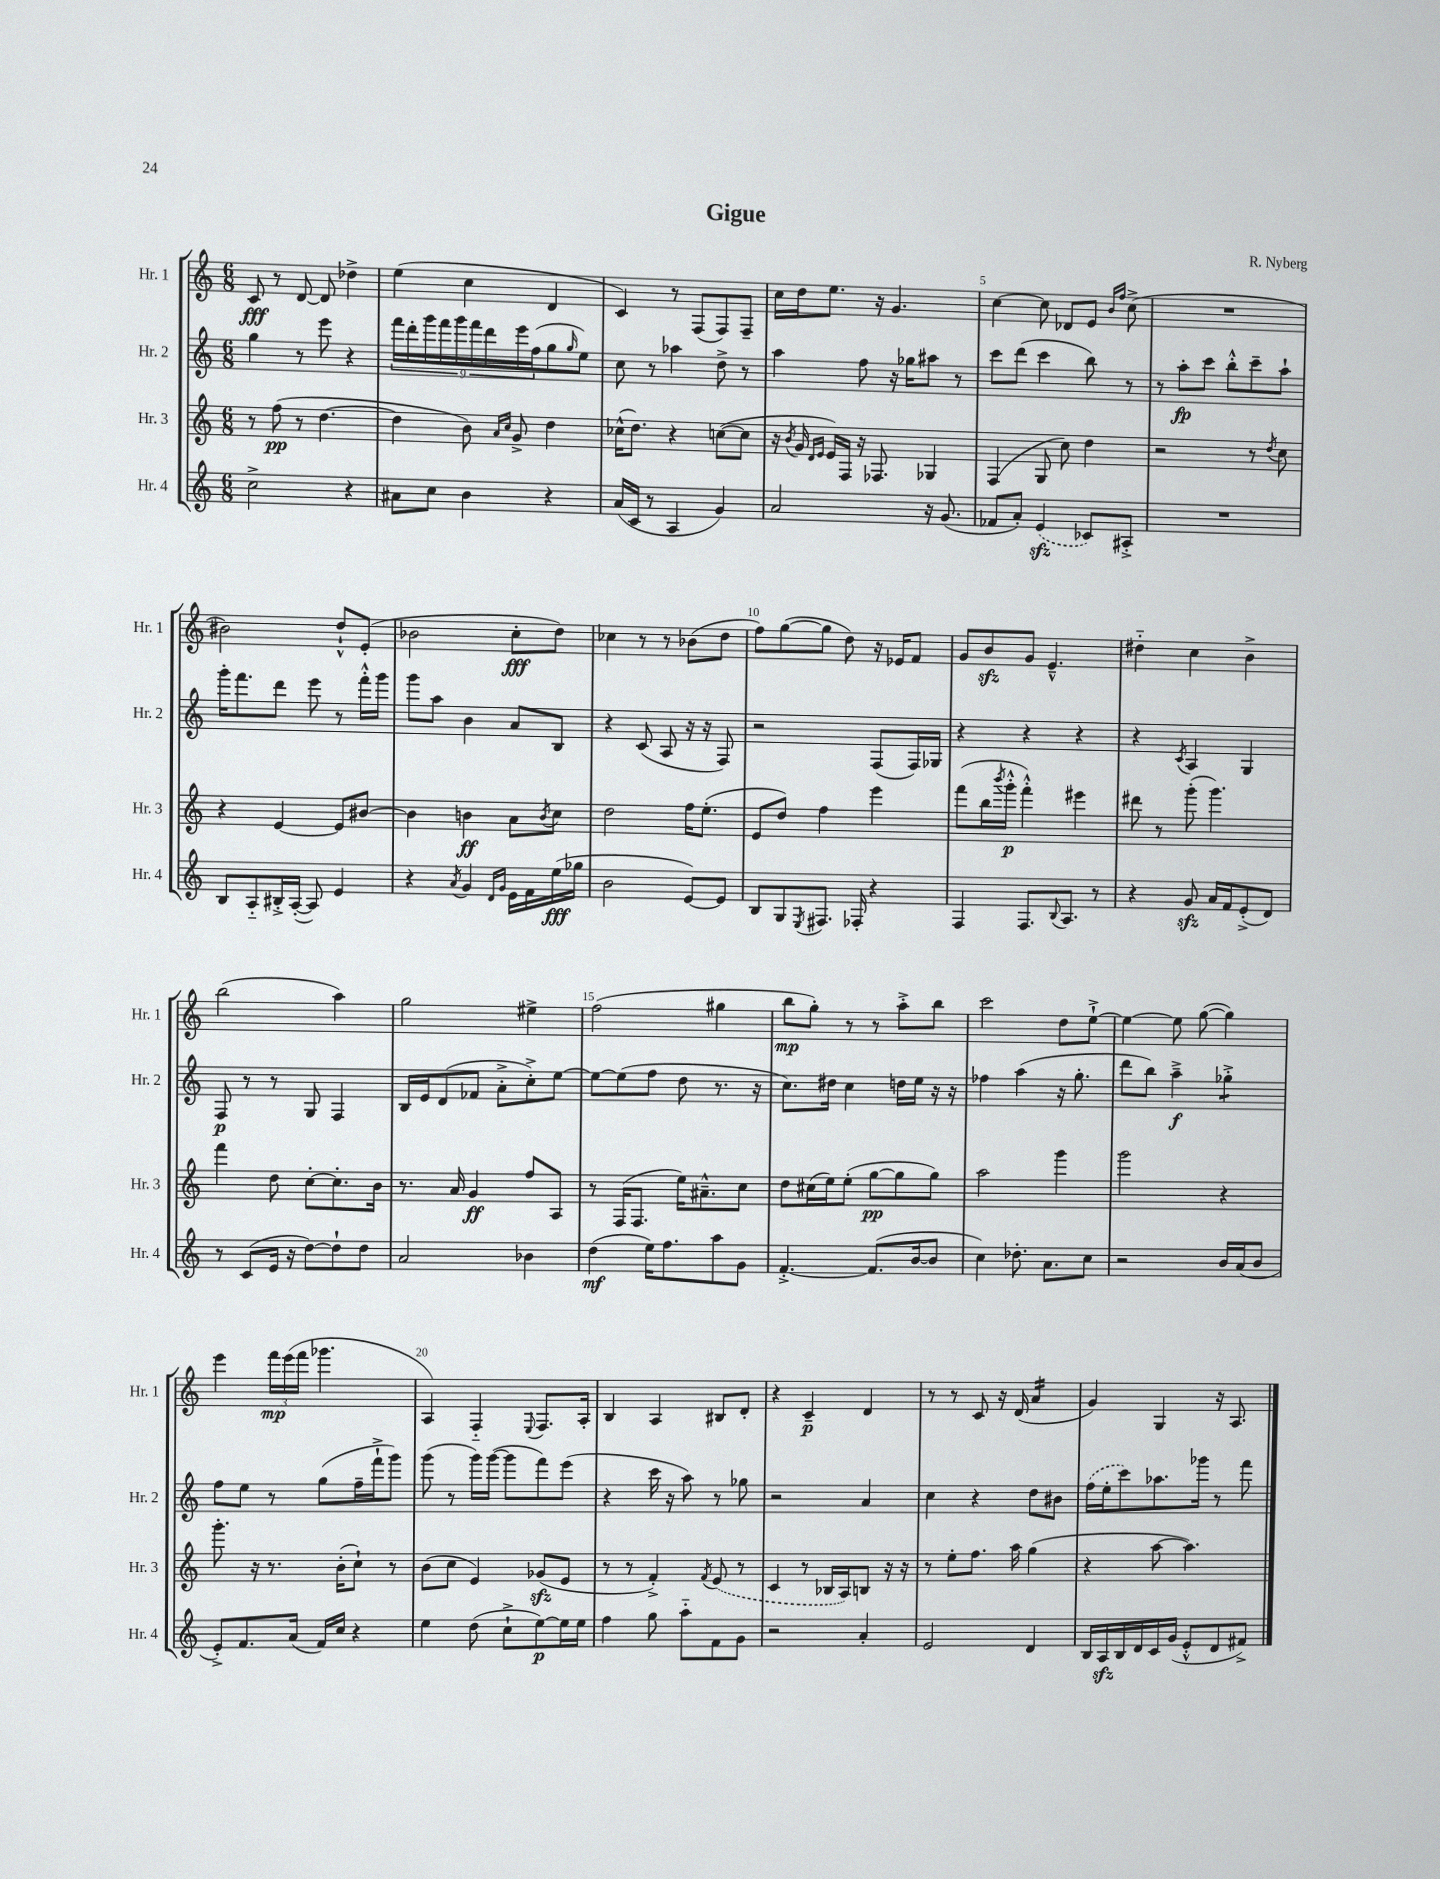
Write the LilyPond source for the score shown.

\header { title = "Gigue" composer = "R. Nyberg" }
<<
\new StaffGroup <<
\new Staff = "s0" \with { instrumentName = "Hr. 1" shortInstrumentName = "Hr. 1" } {
    \clef treble \key c \major \numericTimeSignature \time 6/8
    c'8\fff r8 d'8~ d'8 des''4-> |
    e''4( c''4 d'4 |
    c'4) r8 f8( f8) f8-- |
    c''16 d''16 e''8. r16 g'4. |
    c''4~ c''8 des'8 e'8 \grace { b'16 f''16 } c''8->( |
    R2. |
    bis'2) d''8-!-^ e'8-.( |
    bes'2 c''8-.\fff d''8) |
    ces''4 r8 r8 bes'8( d''8 |
    f''8) g''8~( g''8 d''8) r16 ees'16 f'8 |
    g'8 b'8\sfz g'8 e'4.---^ |
    dis''4-_ c''4 b'4-> |
    b''2( a''4) |
    g''2 eis''4-> |
    f''2( gis''4 |
    b''8\mp g''8-.) r8 r8 a''8-.-> b''8 |
    c'''2 d''8 e''8~-!-> |
    e''4~ e''8 g''8~( g''4) |
    e'''4 \tuplet 3/2 { f'''16\mp e'''16( f'''16 } ges'''4. |
    a4) f4-_ \appoggiatura { e8 } f8. a16-. |
    b4 a4 bis8 d'8-. |
    r4 c'4--\p d'4 |
    r8 r8 c'8 r16 d'16( a'4:16 |
    g'4) g4 r16 a8. \bar "|." |
}
\new Staff = "s1" \with { instrumentName = "Hr. 2" shortInstrumentName = "Hr. 2" } {
    \clef treble \key c \major \numericTimeSignature \time 6/8
    g''4 r8 e'''8 r4 |
    \tuplet 9/8 { f'''16 d'''16-. g'''16 f'''16 g'''16 f'''16 d'''16 e'''16 f''16( } g''8 \grace { g''16 } e''8) |
    c''8 r8 aes''4 d''8-> r8 |
    a''4 f''8 r16 ges''16 ais''8 r8 |
    c'''8 d'''8( c'''4 b''8) r8 |
    r8 a''8-.\fp c'''8 b''8-.-^ c'''8-- a''8-! |
    g'''16-. f'''8. d'''8 e'''8 r8 f'''16-.-^ g'''16 |
    g'''8 a''8 b'4 a'8 b8 |
    r4 c'8( a8 r16 r16 f8) |
    r2 f8( f16) ges16 |
    r4 r4 r4 |
    r4 \acciaccatura { c'8 } a4 g4 |
    f8\p r8 r8 g8 f4 |
    b16 e'16 d'8( fes'8 a'8-.-> c''8-.->) e''8~ |
    e''8~ e''8( f''8 d''8 r8. r16 |
    c''8.) dis''16 c''4 d''16 e''16 r16 r16 |
    fes''4 a''4( r16 g''8.-. |
    d'''8 b''8) a''4--->\f ges''4:8-.-> |
    f''8 e''8 r8 g''8( f''16-- f'''16-!-> g'''8) |
    g'''8( r8 g'''16) g'''16~( g'''8 f'''8) e'''8( |
    r4 c'''16 r16 a''8) r8 ges''8 |
    r2 a'4 |
    c''4 r4 d''8 bis'8 |
    \once \slurDashed f''16( e''16-. c'''8) aes''8. ges'''16 r8 f'''8 \bar "|." |
}
\new Staff = "s2" \with { instrumentName = "Hr. 3" shortInstrumentName = "Hr. 3" } {
    \clef treble \key c \major \numericTimeSignature \time 6/8
    r8 f''8\pp( r8 d''4.~ |
    d''4 b'8) \grace { a'16 c''16 } g'8-> d''4 |
    ces''16-^( d''8.) r4 c''8~( c''8 |
    r16 \acciaccatura { b'8 } g'16 \grace { d'16 e'16 } e'16) f16 r16 fes8. ges4 |
    f4( g8 c''8) d''4 |
    r2 r8 \acciaccatura { d''8 } c''8 |
    r4 e'4~ e'8 bis'8~ |
    bis'4 b'4\ff a'8 \acciaccatura { b'8 } c''8 |
    d''2 f''16 e''8.-.( |
    e'8 d''8) f''4 e'''4 |
    f'''8( b''16 \acciaccatura { b'''8 } g'''16-.-^\p f'''4-.-^) eis'''4 |
    dis'''8 r8 g'''8-.( g'''4.) |
    f'''4 d''8 c''8~-. c''8.-. b'16 |
    r8. a'16 g'4\ff f''8 a8 |
    r8 f16( f8. e''16) ais'8.---^ c''8 |
    d''8 cis''16( e''16) e''8-.( g''8~\pp g''8 g''8) |
    a''2 g'''4 |
    g'''2 r4 |
    g'''8.-. r16 r8. b'16-.( c''8-!) r8 |
    b'8( c''8 e'4) ges'8\sfz( e'8 |
    r8 r8 f'4-.->) \acciaccatura { f'8 } \once \slurDashed e'8( r8 |
    c'4 r8 bes16 a16) b8 r16 r16 |
    r8 e''8-. f''8. a''16 g''4( |
    r4 a''8~ a''4.) \bar "|." |
}
\new Staff = "s3" \with { instrumentName = "Hr. 4" shortInstrumentName = "Hr. 4" } {
    \clef treble \key c \major \numericTimeSignature \time 6/8
    c''2-> r4 |
    ais'8 c''8 b'4 r4 |
    a'16( c'16 r8 a4 g'4) |
    a'2 r16 g'8.( |
    fes'8 a'8-.) \once \slurDashed e'4\sfz( ces'8) ais8-.-> |
    R2. |
    b8 a8-_ bis16-.-> a16~-.( a8) e'4 |
    r4 \acciaccatura { a'8 } g'4 \grace { d'16 g'16 } e'16 f'16 e''16\fff( ges''16 |
    b'2 e'8~) e'8 |
    b8 g8 \acciaccatura { e8 } fis8. fes16-. r4 |
    f4 f8. \appoggiatura { b8 } a8. r8 |
    r4 g'8\sfz a'16 f'16 e'8-.->( d'8) |
    r8 c'8( e'16 r16 d''8~) d''8-! d''8 |
    a'2 bes'4 |
    d''4\mf( e''16) f''8. a''8 g'8 |
    f'4.~-.-> f'8.( b'16~ b'8 |
    c''4) des''8.-. a'8. c''8 |
    r2 b'16 a'16( b'8 |
    e'8-.->) f'8. a'16( f'16) c''16 r4 |
    e''4 d''8( c''8-!-> e''8~\p) e''16 e''16 |
    f''4 g''8 a''8-_ f'8 g'8 |
    r2 a'4-. |
    e'2 d'4 |
    b16 a16\sfz b16 d'16 c'16 g'16( e'8-.-^ d'8 fis'8->) \bar "|." |
}
>>
>>
\layout { \context { \Score \override BarNumber.break-visibility = ##(#f #t #t) barNumberVisibility = #(every-nth-bar-number-visible 5) } }
